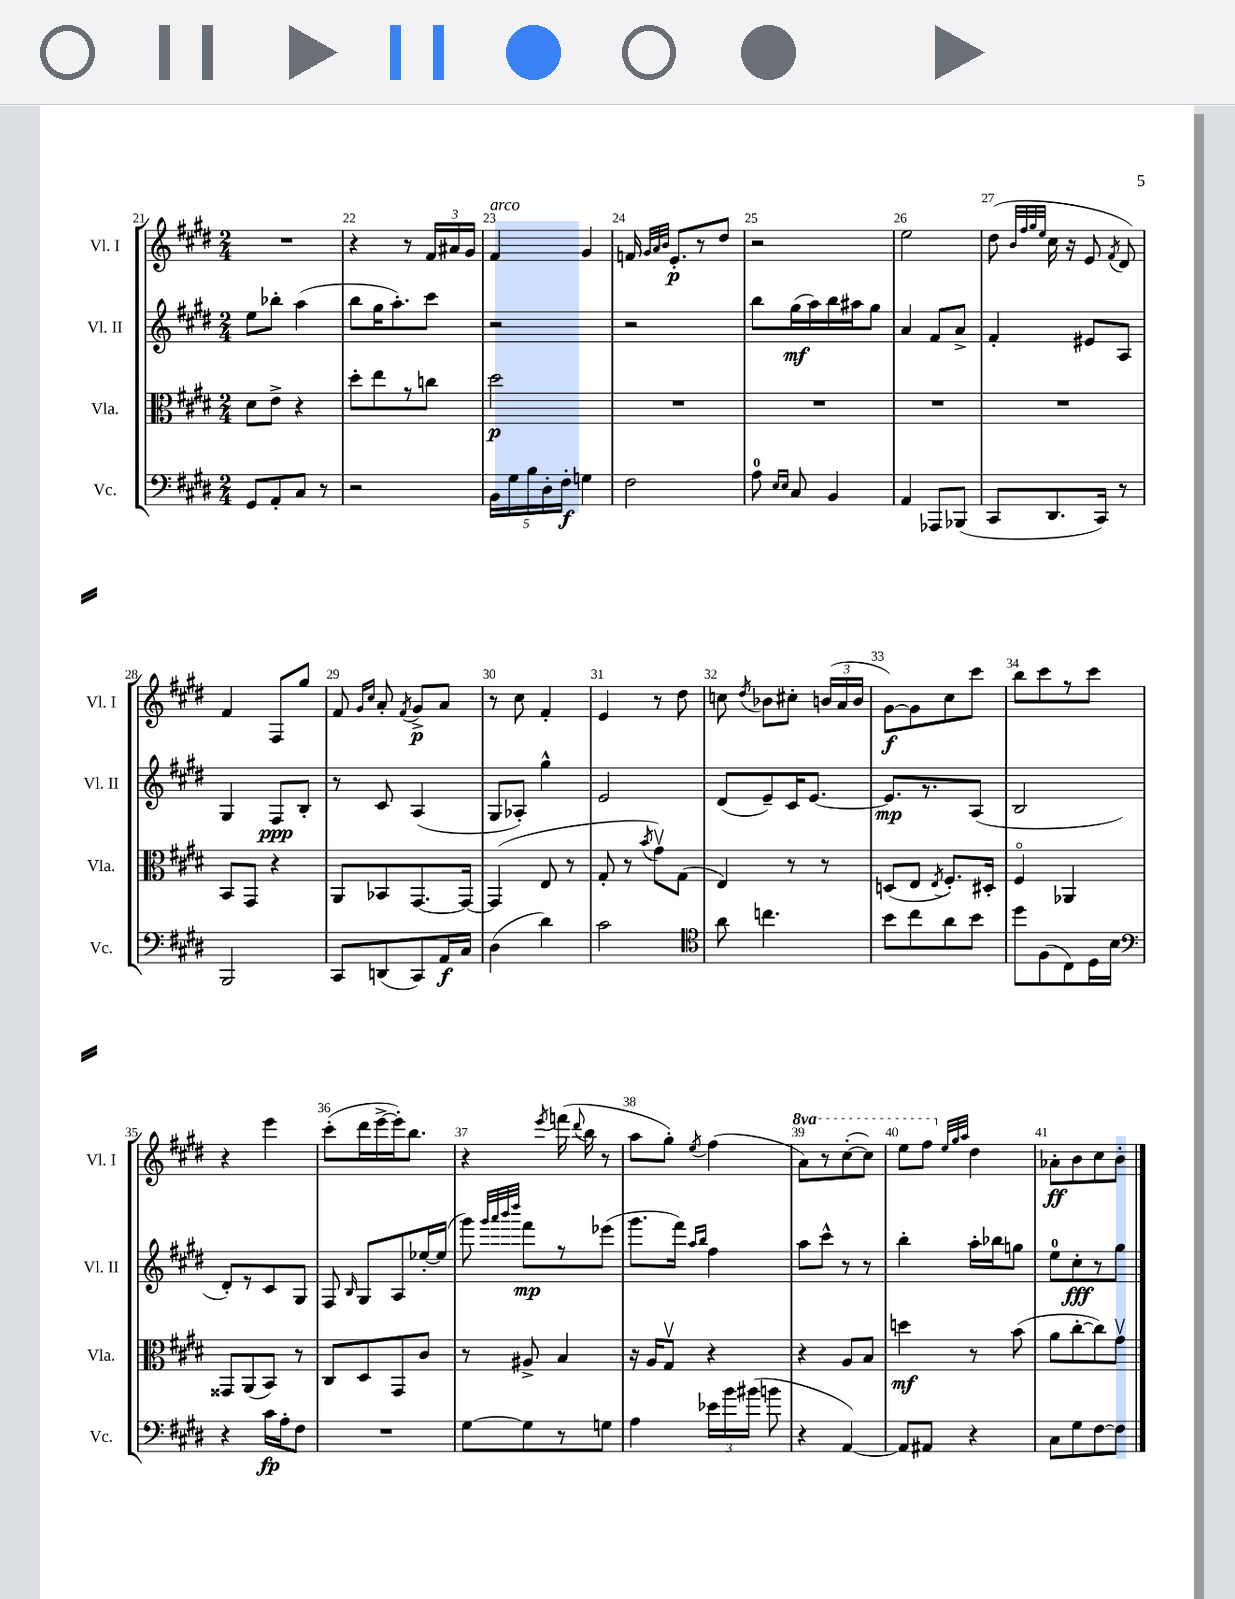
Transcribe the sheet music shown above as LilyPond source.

<<
\new StaffGroup <<
\new Staff = "s0" \with { instrumentName = "Vl. I" shortInstrumentName = "Vl. I" } {
    \clef treble \key e \major \numericTimeSignature \time 2/4 \set Staff.ottavationMarkups = #ottavation-simple-ordinals
    \autoBeamOff R2 |
    r4 r8 \tuplet 3/2 { fis'16[ ais'16 gis'16] } |
    fis'4^\markup { \italic "arco" } gis'4 |
    f'16 \grace { gis'32[ a'32 b'32] } e'8.[-.\p r8 dis''8] |
    r2 |
    e''2 |
    dis''8( \grace { b'32[ fis''32 gis''32 e''32] } cis''16 r16 e'8 \acciaccatura { fis'8 } dis'8) |
    fis'4 fis8[ gis''8] |
    fis'8 \grace { gis'16[ cis''16] } a'8-. \acciaccatura { fis'8 } gis'8[->\p a'8] |
    r8 cis''8 fis'4-. |
    e'4 r8 dis''8 |
    c''8 \acciaccatura { dis''8 } bes'8[ cis''8]-. \tuplet 3/2 { b'16[( a'16 b'16] } |
    gis'8[~\f) gis'8 cis''8 cis'''8] |
    b''8[ cis'''8 r8 cis'''8] |
    r4 e'''4 |
    cis'''8[-.( dis'''16 e'''16~-> e'''16-.) b''8.] |
    r4 \acciaccatura { e'''8 } f'''16( \appoggiatura { dis'''8 } b''16 r8 |
    a''8[ gis''8]-.) \acciaccatura { e''8 } fis''4( |
    \ottava #1 a''8[) r8 cis'''8~-.( cis'''8]) |
    e'''8[ fis'''8] \ottava #0 \grace { e''32[ gis''32 a''32] } dis''4 |
    aes'8[-.\ff b'8 cis''8 b'8]-. \bar "|." |
}
\new Staff = "s1" \with { instrumentName = "Vl. II" shortInstrumentName = "Vl. II" } {
    \clef treble \key e \major \numericTimeSignature \time 2/4
    \autoBeamOff e''8[ bes''8]-. a''4( |
    b''8[ gis''16 a''8.-.) cis'''8] |
    r2 |
    r2 |
    b''8[ gis''16\mf( a''16) b''16 ais''16 gis''8] |
    a'4 fis'8[ a'8]-> |
    fis'4-. eis'8[ a8] |
    gis4 fis8[\ppp b8]-. |
    r8 cis'8 a4( |
    gis8[ aes8]-.) gis''4-^ |
    e'2 |
    dis'8[( e'8--) cis'16 e'8.]~ |
    e'8.[\mp r8. a8]( |
    b2 |
    dis'8[-.) r8 cis'8 gis8] |
    fis8 \grace { b16 } gis8[ a8 ees''16~-. ees''16]( |
    gis'''8) \grace { gis'''32[ a'''32 b'''32 dis''''32] } fis'''8[\mp r8 ees'''8]( |
    gis'''8.[ fis'''16]) \grace { a''16[ b''16] } fis''4 |
    a''8[ cis'''8]-^ r8 r8 |
    b''4-. a''16[-. bes''16 g''8] |
    e''8[-0 cis''8-.\fff r8 gis''8] \bar "|." |
}
\new Staff = "s2" \with { instrumentName = "Vla." shortInstrumentName = "Vla." } {
    \clef alto \key e \major \numericTimeSignature \time 2/4
    \autoBeamOff dis'8[ e'8]-> r4 |
    dis''8[-. e''8 r8 c''8] |
    dis''2\p |
    R2 |
    R2 |
    R2 |
    R2 |
    b,8[ gis,8] r4 |
    a,8[ bes,8 gis,8.~ gis,16]~ |
    gis,4( e8 r8 |
    gis8-. r8 \acciaccatura { b'8 } gis'8[\upbow) gis8]( |
    e4) r8 r8 |
    d8[( e8] \acciaccatura { e8 } fis8.[-.) dis16]-. |
    fis4\flageolet aes,4 |
    gisis,8[ a,8( b,8]) r8 |
    cis8[ dis8 gis,8 cis'8] |
    r8 ais8-> b4 |
    r16 a16[ gis8]\upbow r4 |
    r4 a8[ b8] |
    d''4\mf r8 b'8( |
    a'8[ cis''8~-. cis''8) gis'8]\upbow \bar "|." |
}
\new Staff = "s3" \with { instrumentName = "Vc." shortInstrumentName = "Vc." } {
    \clef bass \key e \major \numericTimeSignature \time 2/4
    \autoBeamOff gis,8[ a,8-. cis8] r8 |
    r2 |
    \tuplet 5/4 { b,16[ gis16 b16 dis16-. fis16]-.\f } g4 |
    fis2 |
    a8-0 \grace { e16[ e16] } cis8 b,4 |
    a,4 aes,,8[ bes,,8]( |
    cis,8[ dis,8. cis,16]) r8 |
    b,,2 |
    cis,8[ d,8( cis,8) a,16\f cis16] |
    dis4( dis'4) |
    cis'2 |
    \clef tenor a'8 c''4. |
    b'8[ cis''8 a'8 b'8] |
    dis''8[ fis8( cis8) dis16 b16] |
    \clef bass r4 cis'16[\fp a16-. fis8] |
    R2 |
    gis8[~ gis8 r8 g8] |
    a4 \tuplet 3/2 { ees'16[ b'16 bis'16]( } b'8 |
    r4 a,4~) |
    a,8[ ais,8] r4 |
    cis8[ gis8 fis8~ fis8] \bar "|." |
}
>>
>>
\layout { \context { \Score currentBarNumber = #21 \override BarNumber.break-visibility = ##(#f #t #t) barNumberVisibility = #all-bar-numbers-visible } }
